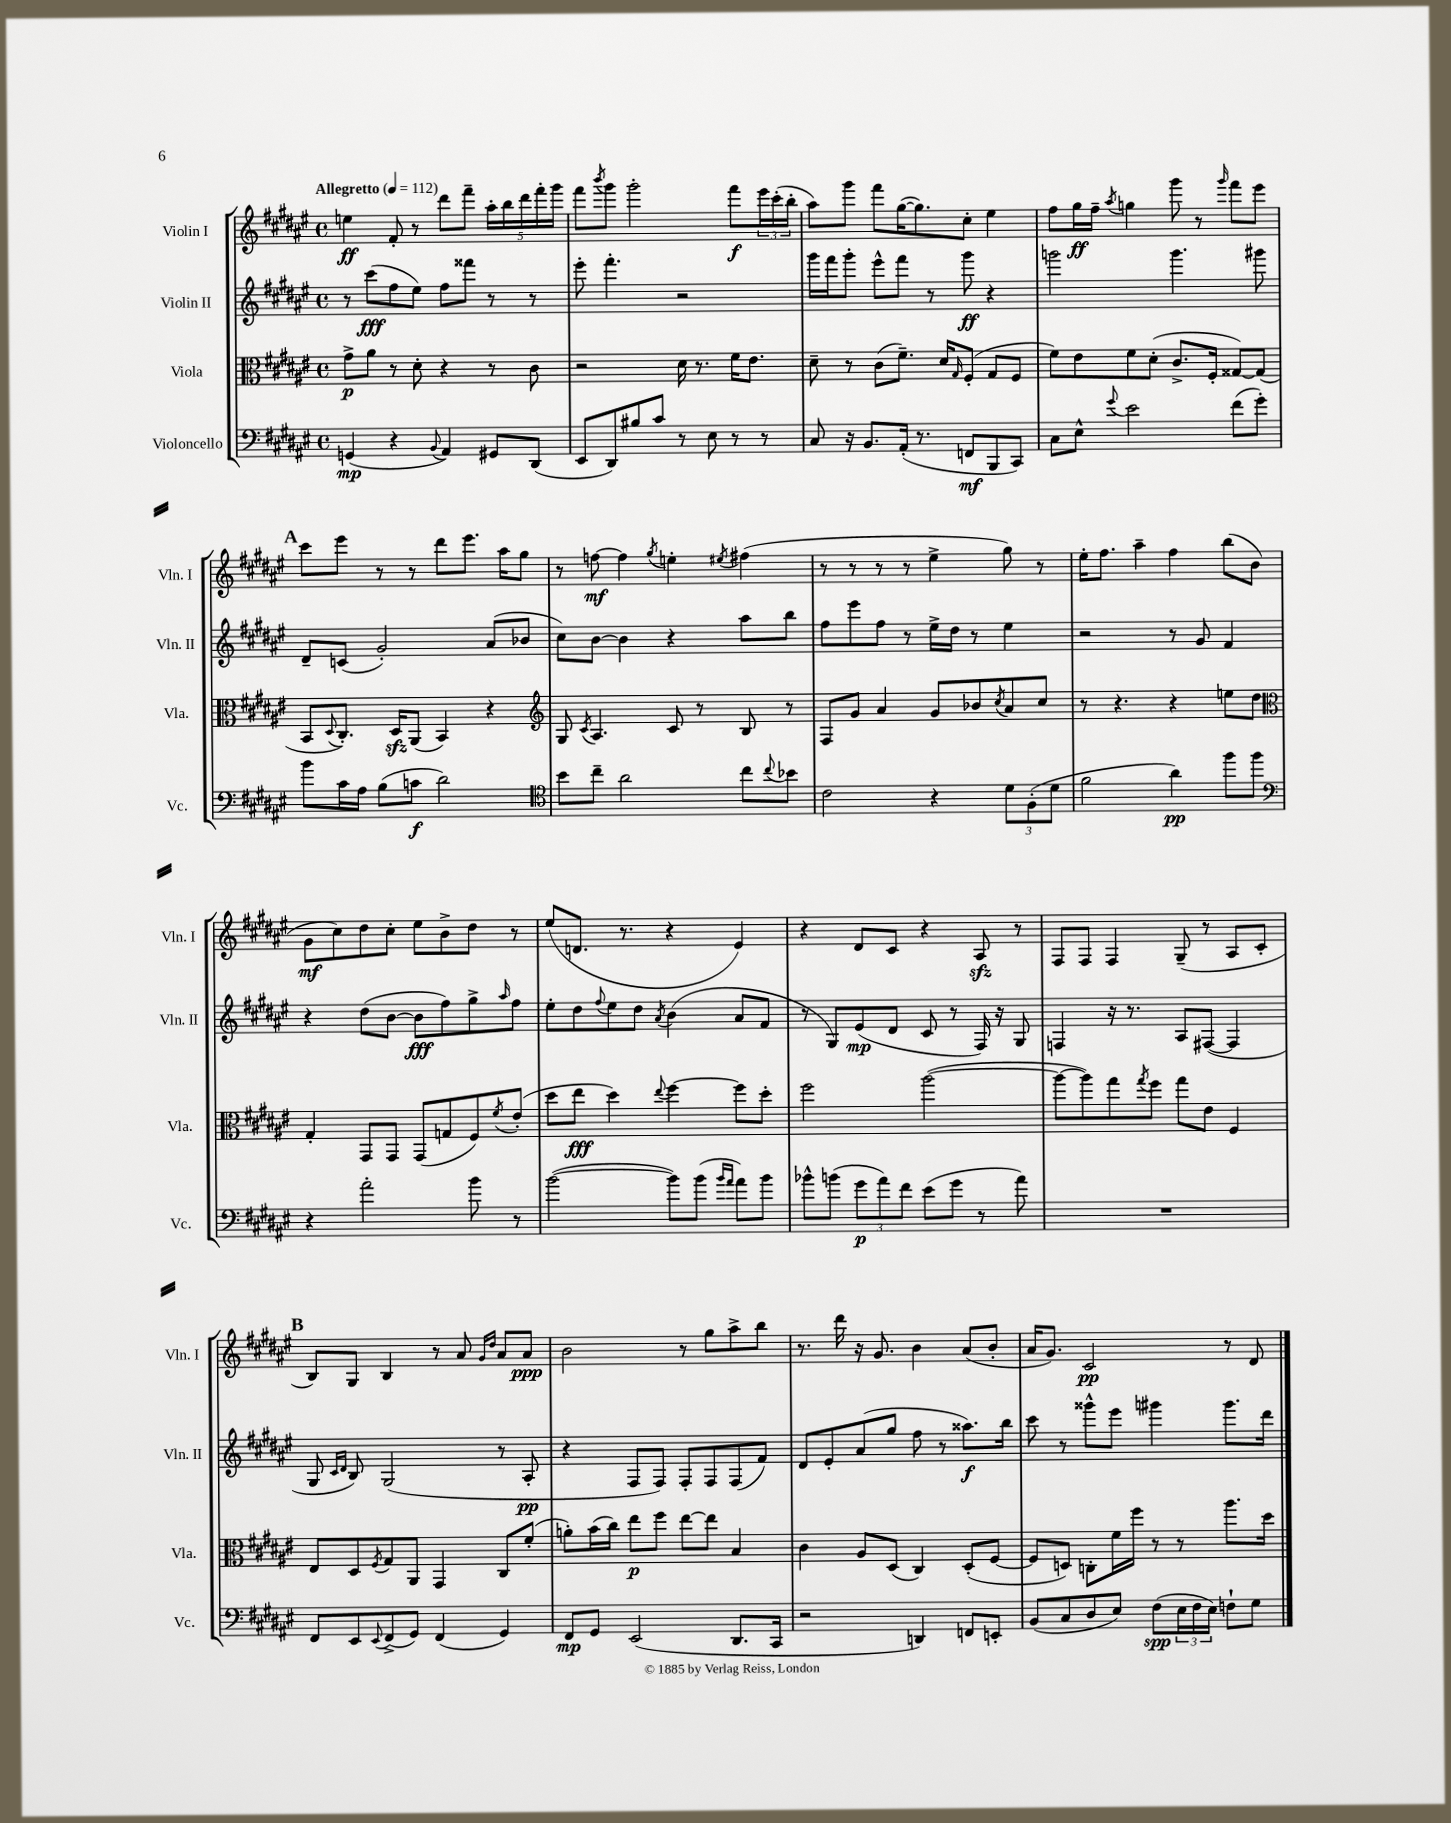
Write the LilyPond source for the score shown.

<<
\new StaffGroup <<
\new Staff = "s0" \with { instrumentName = "Violin I" shortInstrumentName = "Vln. I" } {
    \clef treble \key fis \major \defaultTimeSignature \time 4/4 \tempo "Allegretto" 4 = 112
    e''4\ff fis'8-. r8 dis'''8 fis'''8-- \tuplet 5/4 { ais''16-. b''16 dis'''16 fis'''16-. gis'''16 } |
    fis'''8 \acciaccatura { b'''8 } gis'''8 gis'''2-. fis'''8\f \tuplet 3/2 { eis'''16 cis'''16-.( b''16-. } |
    ais''8) gis'''8 fis'''8 gis''16~( gis''8.) cis''8-. eis''4 |
    fis''8 gis''16\ff fis''16-- \acciaccatura { ais''8 } g''4 gis'''8 r8 \grace { gis'''16 } fis'''8 eis'''8 |
    \mark \markup { \bold "A" } cis'''8 eis'''8 r8 r8 dis'''8 eis'''8. ais''16 gis''8 |
    r8 f''8~\mf f''4 \acciaccatura { gis''8 } e''4-. \acciaccatura { eis''8 } fis''4( |
    r8 r8 r8 r8 eis''4-> gis''8) r8 |
    eis''16-. fis''8. ais''4-- fis''4 b''8( b'8 |
    gis'8\mf cis''8) dis''8 cis''8-. eis''8 b'8-> dis''8 r8 |
    eis''8( d'8. r8. r4 eis'4) |
    r4 dis'8 cis'8 r4 ais8\sfz r8 |
    fis8 fis8 fis4 gis8--( r8 ais8 cis'8-. |
    \mark \markup { \bold "B" } b8) gis8 b4 r8 ais'8 \grace { gis'16 dis''16 } ais'8 ais'8\ppp |
    b'2 r8 gis''8 ais''8-> b''8 |
    r8. dis'''16 r16 gis'8. b'4 ais'8( b'8-. |
    ais'16 gis'8.) cis'2\pp r8 dis'8 \bar "|." |
}
\new Staff = "s1" \with { instrumentName = "Violin II" shortInstrumentName = "Vln. II" } {
    \clef treble \key fis \major \defaultTimeSignature \time 4/4
    r8 cis'''8\fff( fis''8 eis''8) fis''8 fisis'''8 r8 r8 |
    eis'''8-. fis'''4.-. r2 |
    gis'''16 fis'''16 gis'''8-. eis'''8-^ fis'''8 r8 gis'''8\ff r4 |
    g'''2 g'''4. gis'''8 |
    \mark \markup { \bold "A" } dis'8-- c'8( gis'2-.) ais'8( bes'8 |
    cis''8) b'8~ b'4 r4 ais''8 b''8 |
    fis''8 eis'''8 fis''8 r8 eis''16-> dis''16 r8 eis''4 |
    r2 r8 gis'8 fis'4 |
    r4 dis''8( b'8~ b'8\fff fis''8) gis''8-> \grace { ais''16 } fis''8 |
    eis''8-. dis''8 \appoggiatura { fis''8 } eis''8 dis''8 \acciaccatura { ais'8 } b'4( ais'8 fis'8 |
    r8 gis8) eis'8\mp( dis'8 cis'8 r8 fis16) r16 gis8 |
    f4 r16 r8. ais8 fis8~( fis4 |
    \mark \markup { \bold "B" } gis8 \grace { cis'16 dis'16 } b8) gis2( r8 ais8-.\pp |
    r4 fis8 fis8) fis8-. fis8 fis8( fis'8) |
    dis'8 eis'8-. ais'8( gis''8 fis''8 r8 aisis''8.\f) b''16 |
    cis'''8 r8 gisis'''8-^ eis'''8 gis'''4 gis'''8. dis'''16 \bar "|." |
}
\new Staff = "s2" \with { instrumentName = "Viola" shortInstrumentName = "Vla." } {
    \clef alto \key fis \major \defaultTimeSignature \time 4/4
    gis'8->\p ais'8 r8 dis'8-. r4 r8 cis'8 |
    r2 dis'16 r8. fis'16 eis'8. |
    dis'8-- r8 cis'8( fis'8.--) dis'16 \grace { gis16 } fis8-.( gis8 fis8 |
    fis'8) eis'8 fis'8 dis'8-.( cis'8.-> fis16-. gisis8~) gisis8( |
    \mark \markup { \bold "A" } b,8 \appoggiatura { dis8 } cis8.-.) dis16\sfz ais,8( b,4) r4 |
    \clef treble gis8 \acciaccatura { cis'8 } ais4. cis'8 r8 b8 r8 |
    fis8 gis'8 ais'4 gis'8 bes'8 \acciaccatura { cis''8 } ais'8 cis''8 |
    r8 r4. r4 e''8 dis''8 |
    \clef alto gis4-. gis,8 gis,8 gis,8( g8 fis8) \acciaccatura { fis'8 } eis'8-.( |
    dis''8 eis''8\fff dis''4) \appoggiatura { eis''8 } fis''4~ fis''8 dis''8-. |
    fis''2 ais''2~( |
    ais''8~ ais''8) gis''8 \acciaccatura { gis''8 } fis''8 gis''8 eis'8 fis4 |
    \mark \markup { \bold "B" } eis8 dis8 \acciaccatura { fis8 } gis8 ais,8 gis,4 cis8 fis'8-.( |
    a'8-.) b'16( cis''16) eis''8\p fis''8 eis''8~ eis''8 b4 |
    cis'4 ais8 dis8( cis4) dis8-.( fis8~ |
    fis8 d8) c8-. fis'16 fis''16 r8 r8 ais''8. dis''16 \bar "|." |
}
\new Staff = "s3" \with { instrumentName = "Violoncello" shortInstrumentName = "Vc." } {
    \clef bass \key fis \major \defaultTimeSignature \time 4/4
    g,4\mp( r4 \appoggiatura { b,8 } ais,4) gis,8 dis,8( |
    eis,8 dis,8) bis8 cis'8 r8 eis8 r8 r8 |
    cis8 r16 b,8. ais,16-.( r8. f,8\mf b,,8 cis,8) |
    cis8 eis8-^ \appoggiatura { gis'8 } eis'2 fis'8( gis'8-.) |
    \mark \markup { \bold "A" } b'8 cis'16 ais16 b8( c'8\f dis'2) |
    \clef tenor b'8 cis''8-- ais'2 cis''8 \appoggiatura { cis''8 } bes'8 |
    cis'2 r4 \tuplet 3/2 { dis'8 fis8-.( dis'8 } |
    fis'2 ais'4\pp) fis''8 fis''8 |
    \clef bass r4 ais'2-. b'8 r8 |
    b'2~( b'8) b'8( \grace { b'16 ais'16 } ais'8) b'8 |
    bes'8-^ b'8( \tuplet 3/2 { gis'8\p ais'8) fis'8 } eis'8( gis'8 r8 ais'8) |
    R1 |
    \mark \markup { \bold "B" } fis,8 eis,8 \appoggiatura { eis,8 } fis,8->( gis,8) fis,4( gis,4) |
    fis,8\mp gis,8 eis,2( dis,8. cis,16 |
    r2 d,4) f,8 e,8-. |
    b,8( cis8 dis8 eis8) fis8\spp( \tuplet 3/2 { eis16 fis16 eis16) } f8-! gis8 \bar "|." |
}
>>
>>
\layout { \context { \Score \remove "Bar_number_engraver" } }
